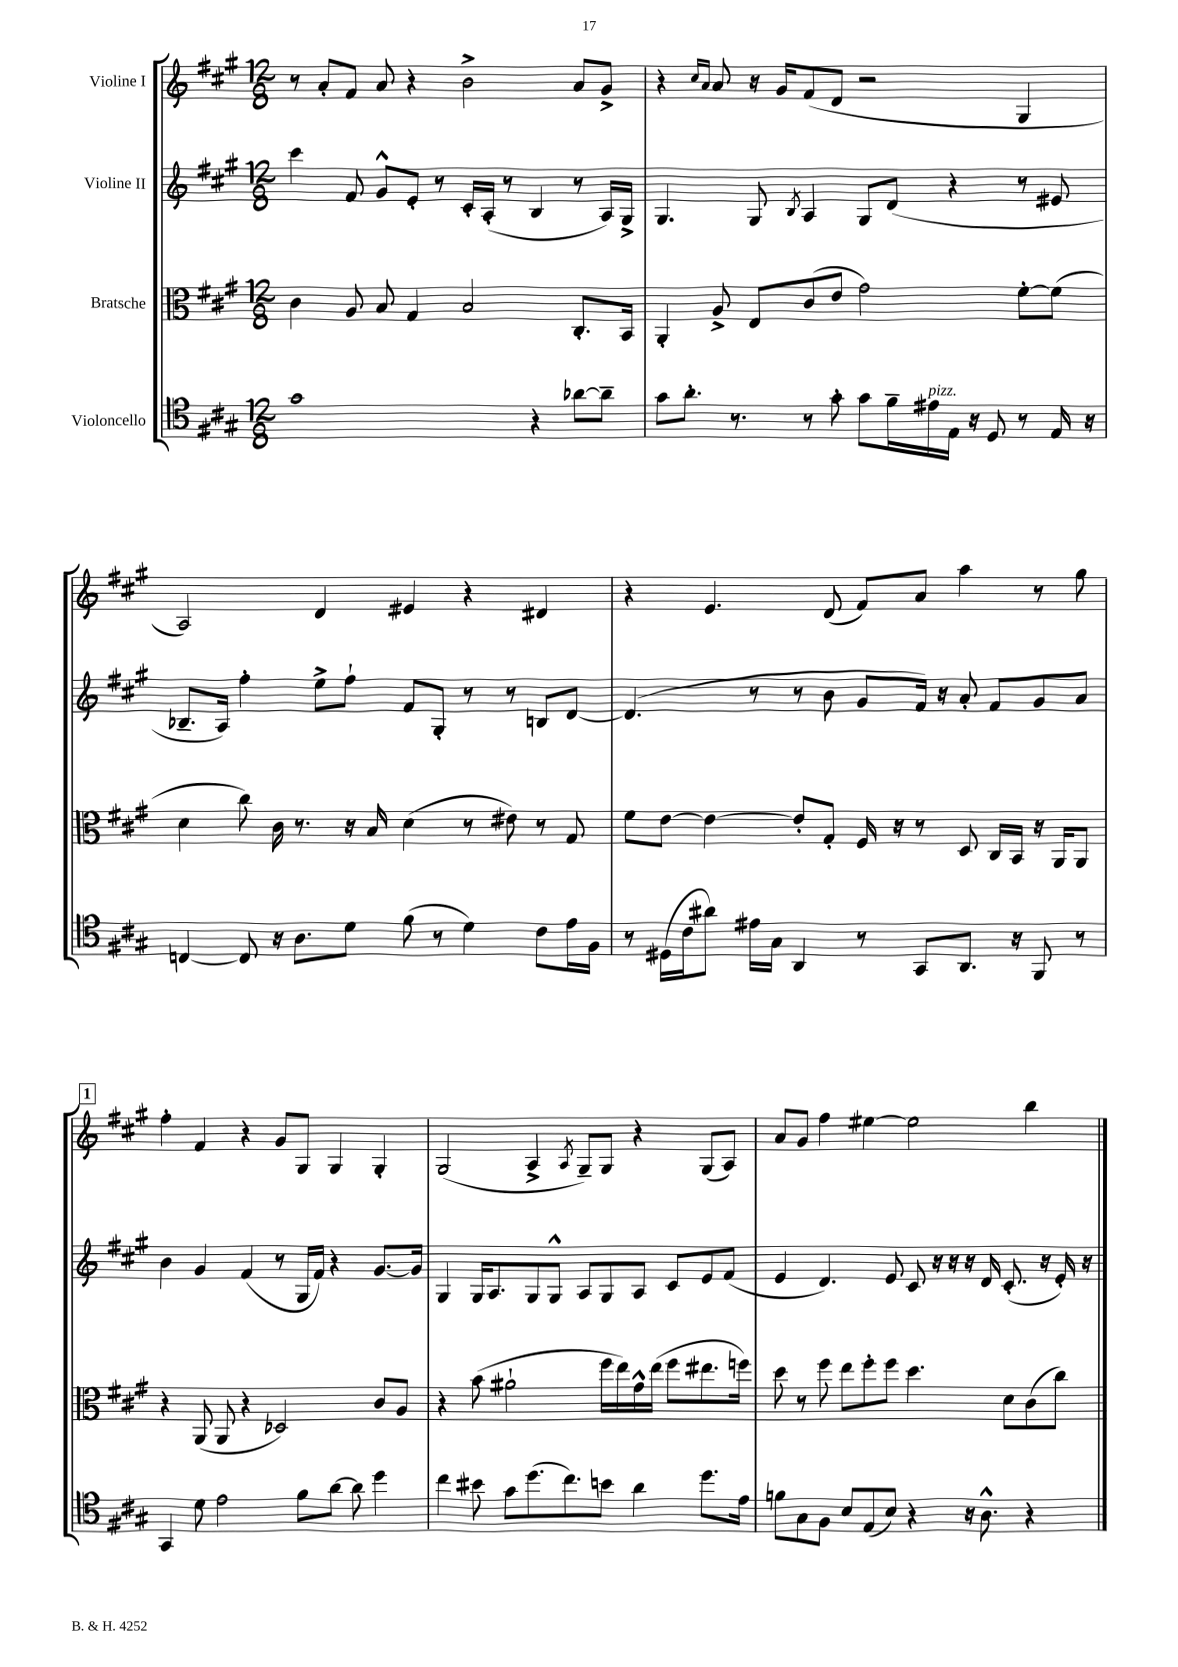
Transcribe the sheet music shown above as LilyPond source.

<<
\new StaffGroup <<
\new Staff = "s0" \with { instrumentName = "Violine I" } {
    \clef treble \key a \major \numericTimeSignature \time 12/8
    r8 a'8-. fis'8 a'8 r4 b'2-> a'8 gis'8-> |
    r4 \grace { cis''16 a'16 } a'8 r16 gis'16 fis'8( d'8 r2 gis4 |
    a2) d'4 eis'4 r4 dis'4 |
    r4 e'4. d'8( fis'8) a'8 a''4 r8 gis''8 |
    \mark \markup { \box "1" } fis''4-. fis'4 r4 gis'8 gis8 gis4 gis4-. |
    gis2( a4-> \acciaccatura { a8 } gis8--) gis8 r4 gis8( a8) |
    a'8 gis'8 fis''4 eis''4~ eis''2 b''4 \bar "|." |
}
\new Staff = "s1" \with { instrumentName = "Violine II" } {
    \clef treble \key a \major \numericTimeSignature \time 12/8
    cis'''4 fis'8 gis'8-^ e'8-. r8 cis'16-. a16-.( r8 b4 r8 a16) gis16-> |
    gis4. gis8 \acciaccatura { b8 } a4 gis8 d'8( r4 r8 eis'8 |
    bes8.-- a16) fis''4-. e''8-> fis''8-! fis'8 gis8-. r8 r8 b8 d'8~ |
    d'4.( r8 r8 b'8 gis'8 fis'16) r16 a'8-. fis'8 gis'8 a'8 |
    \mark \markup { \box "1" } b'4 gis'4 fis'4( r8 gis16 fis'16) r4 gis'8.~ gis'16 |
    gis4 gis16 a8. gis8 gis8-^ a8 gis8 a8 cis'8 e'8 fis'8( |
    e'4 d'4.) e'8 cis'8 r16 r16 r16 d'16 cis'8.-.( r16 e'16-.) r16 \bar "|." |
}
\new Staff = "s2" \with { instrumentName = "Bratsche" } {
    \clef alto \key a \major \numericTimeSignature \time 12/8
    cis'4 a8 b8 gis4 b2 cis8.-. b,16 |
    a,4-. a8-> e8 cis'8( e'8 gis'2) fis'8~-. fis'8( |
    d'4 cis''8) cis'16 r8. r16 b16 d'4( r8 eis'8) r8 gis8 |
    fis'8 e'8~ e'4~ e'8-. gis8-. fis16 r16 r8 d8 cis16 b,16 r16 a,16 a,8 |
    \mark \markup { \box "1" } r4 a,8( a,8 r4 des2) cis'8 a8 |
    r4 b'8( ais'2-! fis''16 e''16) gis'16-^ e''16( fis''8 eis''8. f''16) |
    d''8 r8 fis''8 e''8 fis''8-. fis''8 d''4. d'8 cis'8( cis''8) \bar "|." |
}
\new Staff = "s3" \with { instrumentName = "Violoncello" } {
    \clef tenor \key a \major \numericTimeSignature \time 12/8
    gis'1 r4 aes'8~ aes'8-- |
    gis'8 a'8.-. r8. r8 gis'8-. gis'8 fis'16-- eis'16^\markup { \italic "pizz." } e16 r16 d8 r8 e16 r16 |
    c4~ c8 r16 a8. d'8 fis'8( r8 d'4) cis'8 e'16 fis16 |
    r8 dis16( cis'16 ais'8) eis'16 gis16 a,4 r8 gis,8 a,8. r16 fis,8 r8 |
    \mark \markup { \box "1" } gis,4 d'8 e'2 fis'8 a'8~ a'8 d''4 |
    cis''4 bis'8 gis'8 d''8.( cis''8.) b'8 a'4 d''8. e'16 |
    f'8 gis8 fis8 b8 e8( b8) r4 r16 a8.-^ r4 \bar "|." |
}
>>
>>
\layout { \context { \Score \remove "Bar_number_engraver" } }
